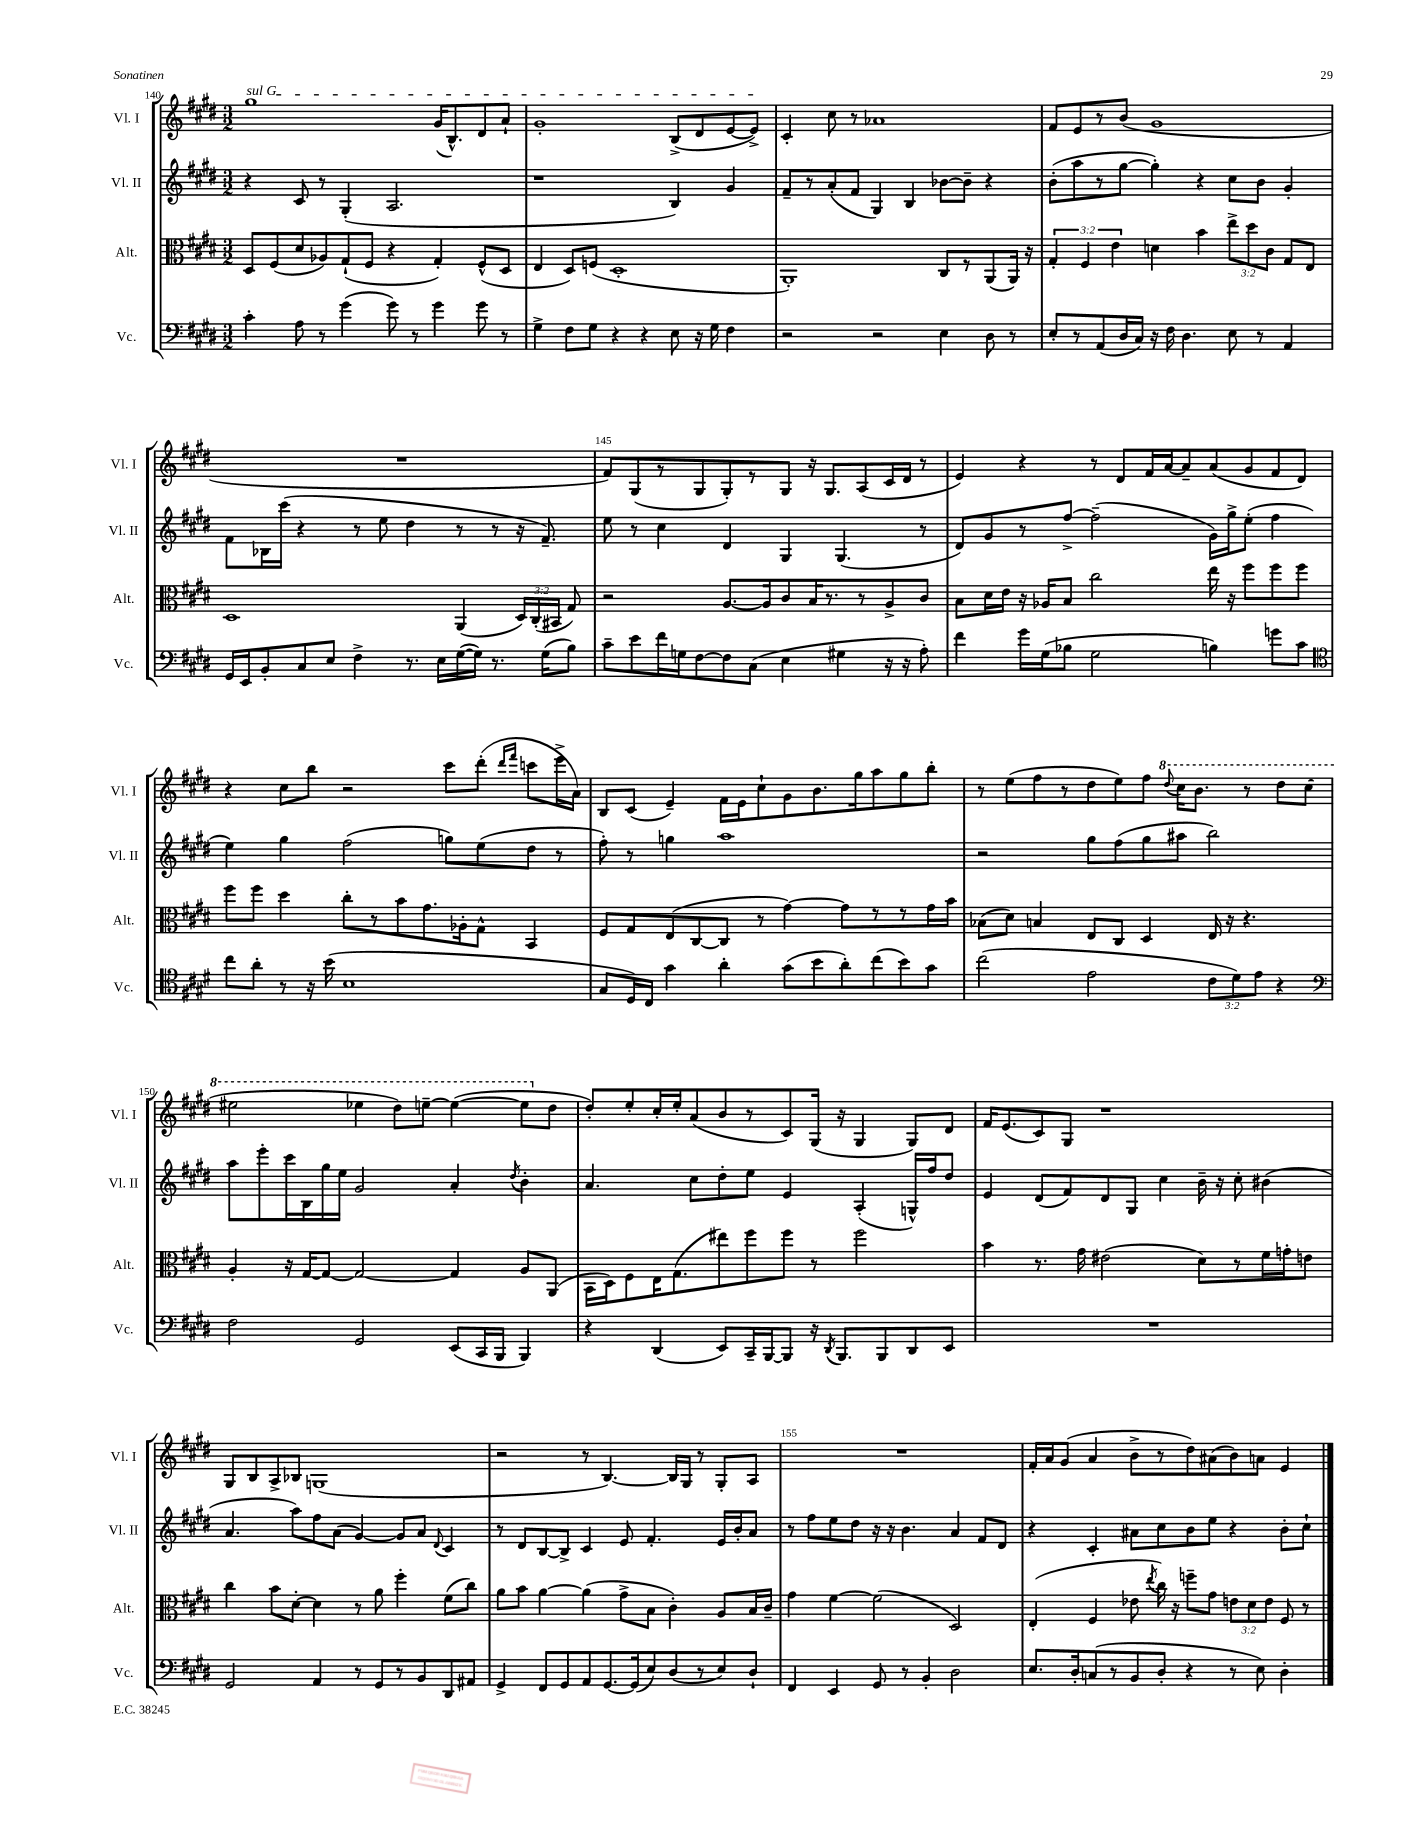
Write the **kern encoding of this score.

**kern	**kern	**kern	**kern
*staff4	*staff3	*staff2	*staff1
*clefF4	*clefC3	*clefG2	*clefG2
*k[f#c#g#d#]	*k[f#c#g#d#]	*k[f#c#g#d#]	*k[f#c#g#d#]
*M3/2	*M3/2	*M3/2	*M3/2
4c#'\	8D#/L	4r	1gg#
.	(8F#/	.	.
8A\	8d#/	8c#/	.
8r	8A-/)	8r	.
(4g#\	(8G#`/	(4G#'/	.
.	8F#/J	.	.
8g#\)	4r	2.A/	.
8r	.	.	.
4g#\	4G#'/)	.	(16g#/LK
.	.	.	8.B^^/)
8g#\	(8F#^^/L	.	8d#/
8r	8D#/J	.	8a`/J
=	=	=	=
4G#^\	4E/	1r	1g#'
8F#\L	8D#/L)	.	.
8G#\J	(8F/J	.	.
4r	1D#'	.	.
4r	.	.	.
8E\	.	4B/)	(8B^/L
16r	.	.	8d#/
16G#\	.	.	.
4F#\	.	4g#/	[8e/
.	.	.	8e^/]J)
=	=	=	=
2r	1AA')	8f#~/L	4c#'/
.	.	8r	.
.	.	(8a'/	8cc#\
.	.	8f#/J	8r
2r	.	4G#/)	1a-
.	.	4B/	.
4E\	8C#/L	[8b-\L	.
.	8r	8b-~\]J	.
8D#\	(8AA/	4r	.
8r	16AA/Jk)	.	.
.	16r	.	.
=	=	=	=
8E'/L	6G#'/	(8b'\L	8f#/L
8r	.	8aa\	8e/
.	6F#/	.	.
(8AA/	.	8r	8r
.	6e\	.	.
16D#/L	.	[8gg#\J	(8b/J
16C#/JJ)	.	.	.
16r	4d\	4gg#'\])	1g#
16F#\	.	.	.
4.D#\	.	.	.
.	4b\	4r	.
8E\	12ee^\L	8cc#\L	.
.	12dd#\	.	.
8r	.	8b\J	.
.	12c#\J	.	.
4AA/	8G#/L	4g#'/	.
.	8E/J	.	.
=	=	=	=
16GG#/LL	1D#	8f#\L	1.r
16EE/J	.	.	.
8BB'/	.	16B-\L	.
.	.	(16ccc#\JJ	.
8C#/	.	4r	.
8E/J	.	.	.
4F#^\	.	8r	.
.	.	8ee\	.
8.r	.	4dd#\	.
16E\LL	.	.	.
([16G#\	(4AA/	8r	.
16G#\]JJ)	.	.	.
8.r	.	8r	.
.	24D#/LL)	16r	.
.	(24C#'/	.	.
(16G#\LK	.	8.f#~/)	.
.	24BB#/JJ	.	.
8B\J)	8G#/)	.	.
=	=	=	=
8c#~\L	2r	8ee\	8f#/L)
8e\	.	8r	(8G#/
16f#\L	.	4cc#\	8r
16G\J	.	.	.
[8F#\	.	.	8G#/
8F#\]	[8.A/L	4d#/	8G#'/)
(8C#\J	.	.	8r
.	16A/]k	.	.
4E\	8c#/	4G#/	8G#/J
.	16B/K	.	16r
.	8.r	.	8.G#/L
4G#\	.	(4.G#/	.
.	8r	.	(8A/
16r	8A^/	.	16c#/L
16r	.	.	16d#/JJ
8A'\)	8c#/J	8r	8r
=	=	=	=
4f#\	8B\L	8d#/L)	4e/)
.	16d#\L	8g#/	.
.	16e\JJ	.	.
16g#\LL	16r	8r	4r
(16G#\J	16A-/LK	.	.
8B-\J	8B/J	[8ff#^/J	.
2G#\	2cc#\	(2ff#~\]	8r
.	.	.	8d#/L
.	.	.	16f#/L
.	.	.	[16a/J
.	.	.	8a~/]
4B\)	16ee\	16g#\LL)	(8a/
.	16r	16gg#^\J	.
.	8ff#\L	(8ee'\J	8g#/
8g\L	8ff#\	4ff#\	8f#/
8c#\J	8ff#\J	.	8d#/J)
=	=	=	=
*clefC4	*	*	*
8cc#\L	8ff#\L	4ee\)	4r
8a'\J	8ff#\J	.	.
8r	4dd#\	4gg#\	8cc#\L
16r	.	.	8bb\J
(16b\	.	.	.
1B	8cc#'\L	(2ff#\	2r
.	8r	.	.
.	8b\	.	.
.	8.g#\	.	.
.	.	8gg\L)	8ccc#\L
.	16A-'\k	.	.
.	8G#^^\J	(8ee\	(8ddd#'\J
.	.	.	16qqddd#/LL
.	.	.	16qqfff#/JJ
.	4BB/	8dd#\J	8ccc\L
.	.	8r	16eee^\L
.	.	.	16a\JJ)
=	=	=	=
8G#/L	8F#/L	8ff#'\)	8B/L
16D#/L)	8G#/	8r	(8c#/J
16C#/JJ	.	.	.
4g#\	(8E/	4gg\	4e~/)
.	[8C#/	.	.
4a'\	8C#/]J	1aa	16f#\LL
.	.	.	16e\J
.	8r	.	8cc#`\
(8g#\L	[4g#\)	.	8g#\
8b\	.	.	8.b\
8a'\)	8g#\]L	.	.
.	.	.	16gg#\k
(8cc#\	8r	.	8aa\
8b\)	8r	.	8gg#\
8g#\J	16g#\L	.	8bb'\J
.	16b\JJ	.	.
=	=	=	=
(2cc#\	(8B-\L	2r	8r
.	8d#\J)	.	(8ee\L
.	4B/	.	8ff#\
.	.	.	8r
2e\	8E/L	8gg#\L	8dd#\
.	8C#/J	(8ff#\	8ee\)
.	4D#/	8gg#\	8ff#\J
.	.	.	8qqddd#/
.	.	8aa#\J	16ccc#\LK
.	.	.	8.bb\J
12c#\L	16E/	2bb\)	.
.	16r	.	.
12d#\)	.	.	.
.	4.r	.	8r
12e\J	.	.	.
4r	.	.	8ddd#\L
.	.	.	(8ccc#\J
=	=	=	=
*clefF4	*	*	*
2F#\	4A'/	8aa\L	2eee#\
.	.	8eee'\	.
.	16r	16ccc#\L	.
.	[16G#/LK	16B\	.
.	8G#/_J	16gg#\	.
.	.	16ee\JJ	.
2GG#/	2G#/_	2g#/	4eee-\
.	.	.	8ddd#\L)
.	.	.	[8eee~\J
(8EE/L	4G#/]	4a'/	(4eee\_
16CC#/L	.	.	.
16BBB/JJ	.	.	.
.	.	8qdd#/	.
4BBB/)	8A/L	4b'\	8eee\]L
.	(8AA/J	.	8dd#\J
=	=	=	=
4r	16BB\LL	4.a/	8dd#'/L)
.	16D#\J)	.	.
.	8F#\	.	8ee'/
(4DD#/	16E\K	.	16cc#'/L
.	(8.G#\	.	16ee'/J
.	.	8cc#\L	(8a/
8EE/L)	8ee#\)	8dd#'\	8b/
16CC#~/L	8ff#\	8ee\J	8r
[16BBB/J	.	.	.
8BBB/]J	8ff#\J	4e/	8c#/)
16r	8r	.	(16G#/Jk
8qDD#/	.	.	.
8.BBB/L	.	.	16r
.	2ff#\	(4A'/	4G#/
8BBB/	.	.	.
8DD#/	.	16G^^/LL)	8G#/L)
.	.	16ff#/J	.
8EE/J	.	8dd#/J	8d#/J
=	=	=	=
1.r	4b\	4e/	16f#/LK
.	.	.	(8.e/
.	8.r	(8d#/L	8c#/)
.	.	8f#/)	8G#/J
.	16g#\	.	.
.	(2e#\	8d#/	1r
.	.	8G#/J	.
.	.	4cc#\	.
.	8d#\L)	16b~\	.
.	.	16r	.
.	8r	8cc#'\	.
.	16f#\L	(4b#\	.
.	16g'\J	.	.
.	8e\J	.	.
=	=	=	=
2GG#/	4cc#\	4.a/	8G#/L
.	.	.	8B/
.	8b\L	.	8A^/
.	[8d#'\J	8aa\L)	8B-/J
4AA/	4d#\]	8ff#\	(1G
.	.	(8a\J	.
8r	8r	[4g#/)	.
8GG#/L	8a\	.	.
8r	4ff#'\	8g#/]L	.
8BB/	.	8a/J	.
.	.	8qqd#/	.
8DD#/	(8f#\L	4c#/	.
8AA#/J	8cc#\J)	.	.
=	=	=	=
4GG#^/	8a\L	8r	2r
.	8b\J	8d#/L	.
8FF#/L	[4a\	[8B/	.
8GG#/	.	8B^/]J	.
8AA/	(4a\]	4c#/	8r
[8.GG#/	.	.	[4.B/)
.	8g#^\L	8e/	.
(16GG#/]k	.	.	.
8E/)	8B\J	4.f#'/	.
(8D#/	4c#'\)	.	16B/]LL
.	.	.	16G#/JJ
8r	.	.	8r
8E/)	8A/L	16e/LL	8G#'/L
.	.	16b'/J	.
8D#`/J	16B/L	8a/J	8A/J
.	16c#~/JJ	.	.
=	=	=	=
4FF#/	4g#\	8r	1.r
.	.	8ff#\L	.
4EE/	[4f#\	8ee\	.
.	.	8dd#\J	.
8GG#/	(2f#\]	16r	.
.	.	16r	.
8r	.	4.b\	.
4BB'/	.	.	.
2D#\	2D#/)	4a/	.
.	.	8f#/L	.
.	.	8d#/J	.
=	=	=	=
8.E/L	(4E'/	4r	16f#'/LL
.	.	.	16a/J
.	.	.	(8g#/J
16D#'/k	.	.	.
(8C/	4F#/	4c#'/	4a/
8r	.	.	.
8BB/	8e-\	8a#\L	8b^\L
.	8qee/	.	.
8D#'/J	16cc#\)	8cc#\	8r
.	16r	.	.
4r	8ff~\L	8b\	8dd#\)
.	8g#\J	8ee\J	(8a#\
8r	12e\L	4r	8b\)
.	12d#\	.	.
8E\)	.	.	8a\J
.	12e\J	.	.
4D#'\	8F#/	8b'\L	4e/
.	8r	8cc#`\J	.
==	==	==	==
*-	*-	*-	*-
